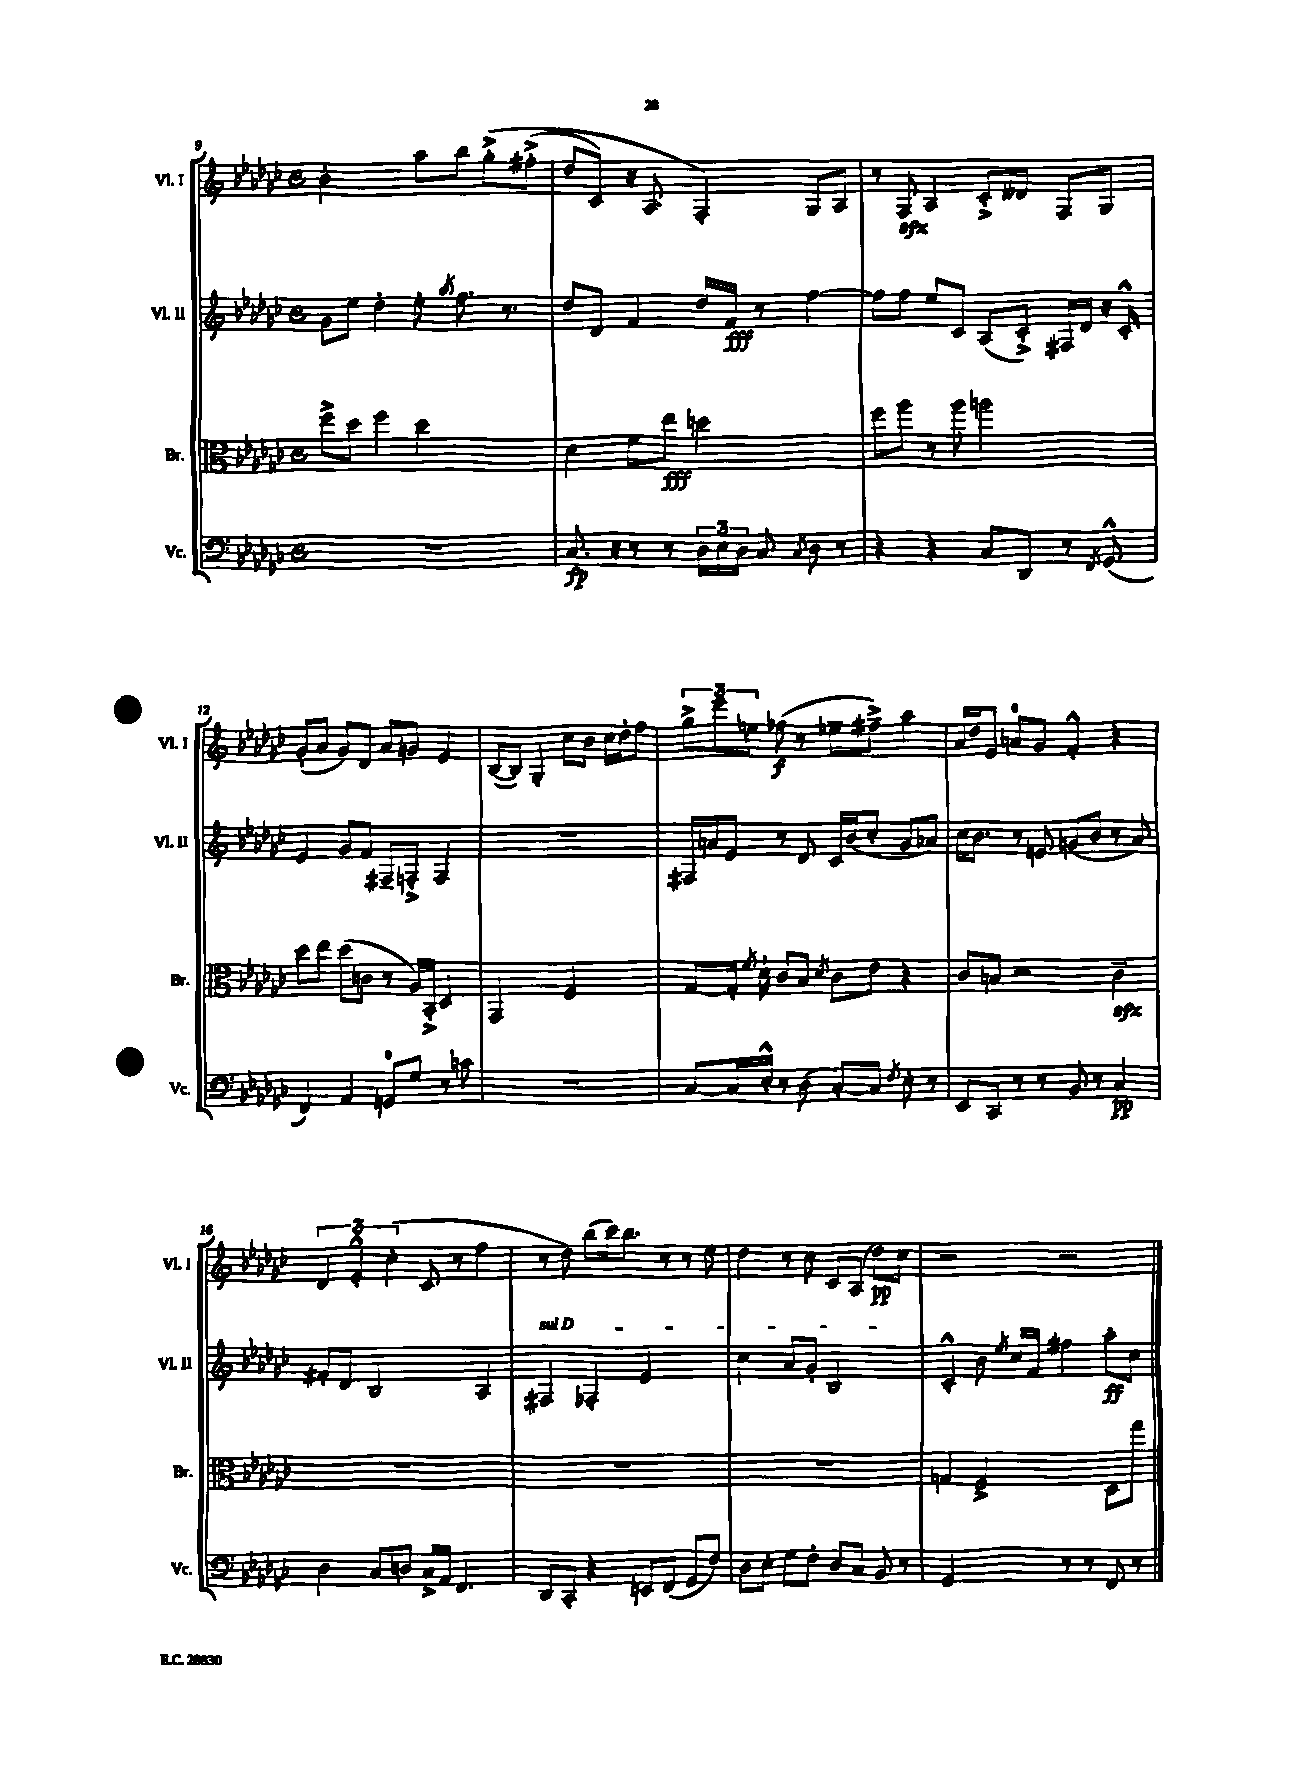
<<
\new StaffGroup <<
\new Staff = "s0" \with { instrumentName = "Vl. I" shortInstrumentName = "Vl. I" } {
    \clef treble \key ges \major \defaultTimeSignature \time 4/4
    \autoBeamOff bes'2-. aes''8[ bes''8] ges''8[-.->\( fis''8]-.->( |
    des''8[ ces'8]) r16 aes8. f4-.\) ges8[ aes8] |
    r8 f8\sfz aes4 ces'8[-.-> deses'8] f8[ ges8] |
    ges'8[-.( aes'8] ges'8[) des'8] aes'8[ g'8] ees'4 |
    bes8[~( bes8]) ges4-. ces''8[ bes'8] ces''16[ des''16-. f''8] |
    \tuplet 3/2 { ges''8[-> ees'''8 e''8] } fes''8\f( r8 ees''8[-- fis''8]--->) aes''4 |
    aes'16[ des''16 ees'8] a'8[-0 ges'8] f'4-.-^ r4 |
    \tuplet 3/2 { des'4 ees'4-.-^ ces''4-.( } ces'8 r8 f''4 |
    r8 des''8) bes''8[( ces'''16) bes''8.] r8 r8 ees''8 |
    des''4 r8 ces''8 ces'8[ aes8]( des''8[\pp) ces''8] |
    r2 r2 \bar "|." |
}
\new Staff = "s1" \with { instrumentName = "Vl. II" shortInstrumentName = "Vl. II" } {
    \clef treble \key ges \major \defaultTimeSignature \time 4/4
    \autoBeamOff ges'8[ ees''8] des''4-. ees''8-. \acciaccatura { aes''8 } f''8. r8. |
    des''8[ des'8] f'4 des''16[ f'16]\fff r8 f''4~ |
    f''8[ f''8] ees''8[ ces'8] aes8[( ces'8]-.->) fis16[ des'16] r16 ces'16-.-^ |
    ees'4 ges'8[ f'8] fis8[-- f8]-.-> f4 |
    R1 |
    fis16[ a'16 ees'8] r8 des'8 ces'16[ bes'16( ces''8]-. ges'8[ aes'8]) |
    ces''16[ bes'8.] r8 e'8 g'8[( bes'8] r8 aes'8) |
    fis'8[-. des'8] bes2 aes4 |
    \once \override TextSpanner.bound-details.left.text = \markup { \italic "sul D" } fis4\startTextSpan fes4-. ees'2 |
    ces''4 aes'8[ ges'8]-. bes2\stopTextSpan |
    ces'4-.-^ bes'8 \acciaccatura { ees''8 } ces''16[ f'16] fis''4 aes''8[-.\ff ces''8] \bar "|." |
}
\new Staff = "s2" \with { instrumentName = "Br." shortInstrumentName = "Br." } {
    \clef alto \key ges \major \defaultTimeSignature \time 4/4
    \autoBeamOff f''8[-> des''8] f''4 des''2 |
    des'4 f'8[ ees''8]\fff d''2 |
    f''8[ aes''8] r8 aes''8 a''2 |
    des''8[ ees''8] des''8[( c'8] r8 aes16[) bes,16]-.-> des4 |
    ges,2 f2 |
    ges8[~ ges16]-. \acciaccatura { f'8 } des'16-! ces'8[ bes8] \acciaccatura { des'8 } ces'8[ ees'8] r4 |
    ces'8[ b8] r2 ces'4--\sfz |
    R1 |
    R1 |
    R1 |
    g4 f2-> des8[ ges''8] \bar "|." |
}
\new Staff = "s3" \with { instrumentName = "Vc." shortInstrumentName = "Vc." } {
    \clef bass \key ges \major \defaultTimeSignature \time 4/4
    \autoBeamOff R1 |
    ces8.\fp r16 r8 r8 \tuplet 3/2 { des16[ ees16 des16] } ces8 \acciaccatura { ces8 } des8 r8 |
    r4 r4 ces8[ des,8] r8 \acciaccatura { f,8 } ges,8-^( |
    f,4) aes,4 g,8[-0 ges8] r8 c'8 |
    R1 |
    ces8[~ ces16 ees16]-.-^ r8 des8( ces8[~-.) ces8] \acciaccatura { f8 } ees8-. r8 |
    ees,8[ ces,8] r8 r8 bes,8 r8 ces4\pp |
    des4 ces8[ d8] ces16[-> aes,16] f,4. |
    des,8[ ces,8]-. r4 e,8[ f,8]( ges,8[ f8]) |
    des8[ ees8]-. ges8[ f8]-. des8[ ces8] bes,8 r8 |
    ges,2 r8 r8 f,8 r8 \bar "|." |
}
>>
>>
\layout { \context { \Score currentBarNumber = #9 } }
